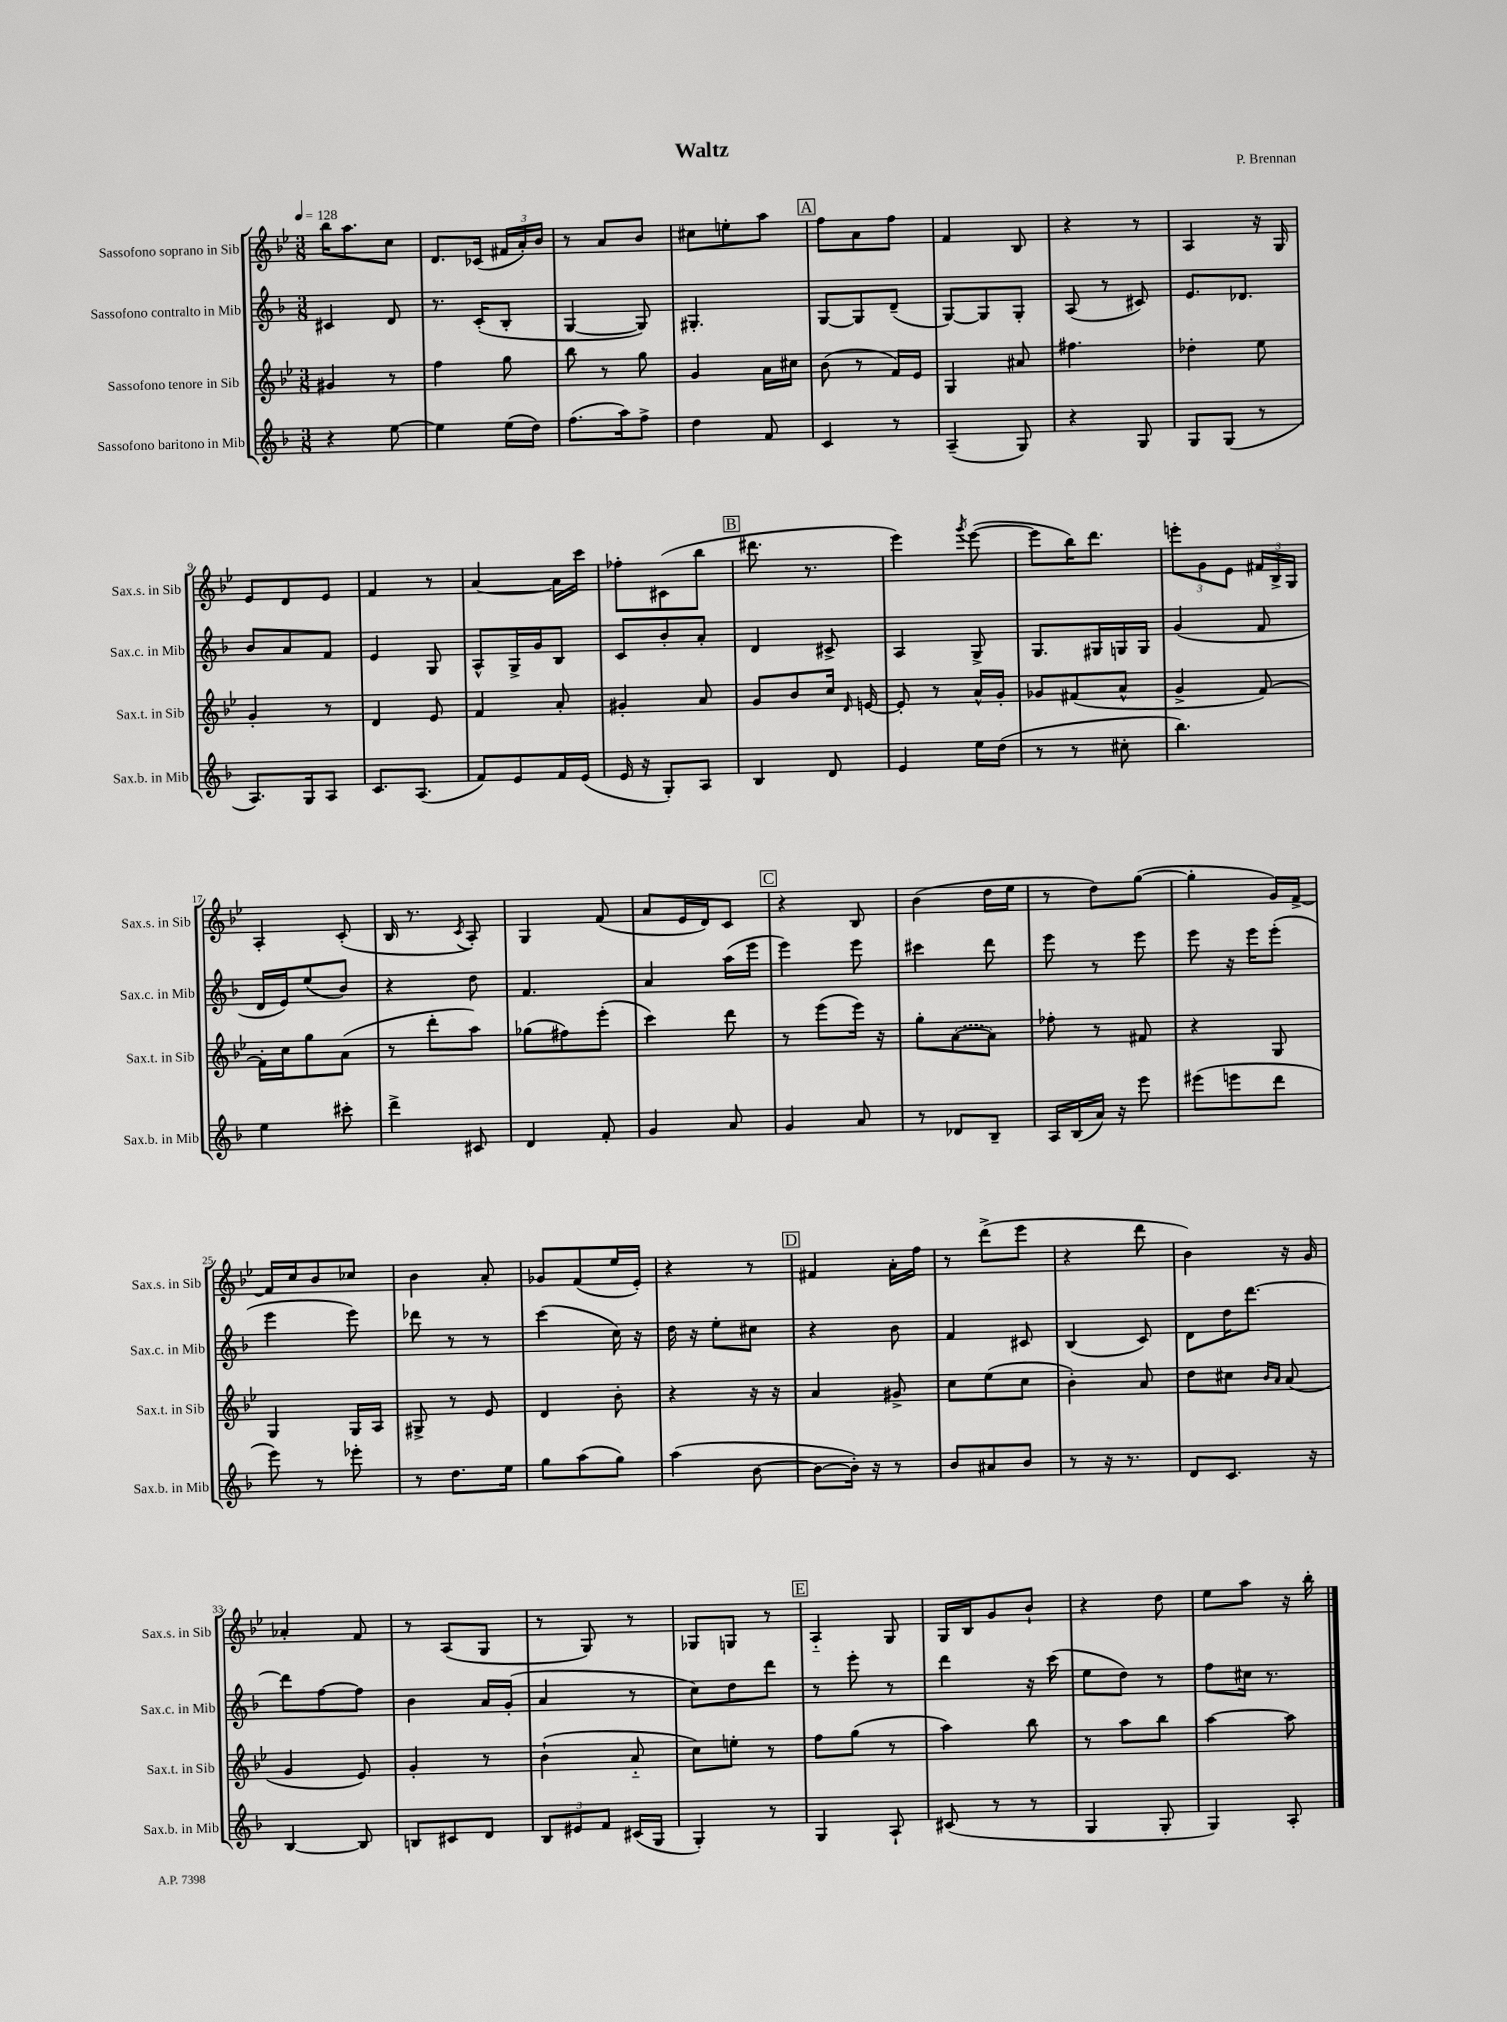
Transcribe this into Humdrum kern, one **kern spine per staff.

**kern	**kern	**kern	**kern
*staff4	*staff3	*staff2	*staff1
*clefG2	*clefG2	*clefG2	*clefG2
*k[b-]	*k[b-e-]	*k[b-]	*k[b-e-]
*M3/8	*M3/8	*M3/8	*M3/8
*MM128	*MM128	*MM128	*MM128
4r	4g#	4c#	16bb-
.	.	.	8.aa
[8ee	8r	8d	8cc
=	=	=	=
4ee]	4ff	8.r	8.d
.	.	(16c'	(16c-
(16ee	8gg	8B-'	24f#
.	.	.	24a')
16dd)	.	.	.
.	.	.	24b-
=	=	=	=
(8.ff	8bb-	[4G	8r
.	8r	.	8a
16aa)	.	.	.
8ff^	8gg	8G])	8b-
=	=	=	=
4dd	4g	4.G#'	8cc#
.	.	.	8ee'
8f	16a	.	8aa
.	16cc#	.	.
=	=	=	=
4c	(8b-	[8G	8ff
.	8r	8G]	8a
8r	16f)	(8d~	8ff
.	16e-	.	.
=	=	=	=
(4A~	4G	[8G)	4f
.	.	8G]	.
8G)	8a#	8G'	8B-
=	=	=	=
4r	4.ff#	(8A	4r
.	.	8r	.
8G	.	8c#)	8r
=	=	=	=
8G	4dd-'	8.e	4A
(8G	.	.	.
.	.	8.d-	.
8r	8ee-	.	16r
.	.	.	16G
=	=	=	=
8.A)	4g'	8b-	8e-
.	.	8a	8d
16G	.	.	.
8A	8r	8f	8e-
=	=	=	=
8.c	4d	4e	4f
(8.A	.	.	.
.	8e-	8G	8r
=	=	=	=
8f)	4f	8A^^	[4a
8e	.	16G^	.
.	.	16g	.
16f	8a'	8B-	16a]
(16e	.	.	16ccc
=	=	=	=
16e	4g#'	8c	8ff-'
16r	.	.	.
8G')	.	8b-'	(8c#
8A	8a	8a'	8bb-
=	=	=	=
4B-	8g	4d	8.ddd#
.	8b-	.	.
.	.	.	8.r
8d	16cc	8c#^	.
.	16qqd	.	.
.	[16e	.	.
=	=	=	=
4e	8e']	4A	4eee-)
.	8r	.	.
.	.	.	8qggg
16ee	16a^^	8G^	([8eee-
(16dd	16g'	.	.
=	=	=	=
8r	8g-	8.G	8eee-]
8r	(8f#	.	16bb-)
.	.	16G#	8.ddd
8cc#'	8a^^	16G	.
.	.	16G	.
=	=	=	=
4.bb-)	4g^	(4g	12eee'
.	.	.	12g
.	.	.	12e-
.	[8f)	8f	24f#
.	.	.	24B-^
.	.	.	24G
=	=	=	=
4ee	16f']	16d	4A'
.	16cc	16e)	.
.	8gg	(8ee	.
8ccc#'	(8a	8b-)	(8c'
=	=	=	=
4ddd^	8r	4r	16B-
.	.	.	8.r
.	8ddd'	.	.
.	.	.	8qc
8c#	8aa)	8dd	8A')
=	=	=	=
4d	(8gg-	4.f	4G
.	8ff#)	.	.
8f'	(8eee-'	.	(8f
=	=	=	=
4g	4ccc)	4a	8a
.	.	.	16e-
.	.	.	16d)
8a	8ddd	(16aa	8c
.	.	16eee	.
=	=	=	=
4g	8r	4eee)	4r
.	(8eee-	.	.
8a	16eee-)	8eee	8B-
.	16r	.	.
=	=	=	=
8r	8gg'	4ccc#	(4b-
8d-	([8a	.	.
8B-~	8a])	8ddd	16dd
.	.	.	16ee-
=	=	=	=
16A	8ff-'	8eee	8r
(16B-	.	.	.
16a)	8r	8r	8dd)
16r	.	.	.
8eee	8f#	8eee	([8gg
=	=	=	=
(8eee#	4r	8eee	4gg']
8eee	.	16r	.
.	.	16eee	.
8ddd	8G	(8eee'	16g)
.	.	.	[16f^
=	=	=	=
8eee)	4G	4eee	16f]
.	.	.	16cc
8r	.	.	8b-
8eee-'	16G	8eee)	8cc-
.	16A	.	.
=	=	=	=
8r	8G#^	8ddd-	4b-
8.dd	8r	8r	.
.	8e-	8r	8a'
16ee	.	.	.
=	=	=	=
8gg	4d	(4ccc	8g-
(8aa	.	.	(8f
8gg)	8b-'	16cc)	16ee-
.	.	16r	16e-')
=	=	=	=
(4aa	4r	16dd	4r
.	.	16r	.
.	.	8ee'	.
[8b-	16r	8cc#	8r
.	16r	.	.
=	=	=	=
8b-_	4a	4r	4f#
16b-'])	.	.	.
16r	.	.	.
8r	8g#^	8b-	16a'
.	.	.	16ff
=	=	=	=
8b-	8cc	4f	8r
8a#	(8ee-	.	(8ddd^
8b-	8cc	8c#	8eee-
=	=	=	=
8r	4b-')	(4B-	4r
16r	.	.	.
8.r	.	.	.
.	8a	8c)	8ddd
=	=	=	=
8d	8dd	8d	4b-)
8.c	8cc#	16dd	.
.	.	[8.ddd	.
.	16qqb-	.	.
.	16qqa	.	.
.	(8a	.	16r
16r	.	.	16g
=	=	=	=
[4B-	4g	8ddd]	4a-'
.	.	[8ff	.
8B-]	8e-)	8ff]	8f
=	=	=	=
8B	4g'	4b-	8r
8c#	.	.	(8A
8d	8r	16a	8G
.	.	(16g'	.
=	=	=	=
12B-	(4b-`	4a	8r
12e#	.	.	.
.	.	.	8G)
12f	.	.	.
(16c#	8a'~	8r	8r
16G	.	.	.
=	=	=	=
4G')	8cc)	8cc)	8G-
.	8ee'	8dd	8G
8r	8r	8ddd	8r
=	=	=	=
4G	8ff	8r	4A'~
.	(8gg	8eee'	.
8A`	8r	8r	8G
=	=	=	=
(8c#	4aa)	4ddd	16G
.	.	.	16B-
8r	.	.	8g
8r	8bb-	16r	8b-`
.	.	(16ccc	.
=	=	=	=
4G	8r	8ee	4r
.	8aa	8dd)	.
8G'	8bb-	8r	8dd
=	=	=	=
4G)	[4aa	8ff	8ee-
.	.	16cc#	8aa
.	.	8.r	.
8A'	8aa]	.	16r
.	.	.	16bb-'
==	==	==	==
*-	*-	*-	*-
